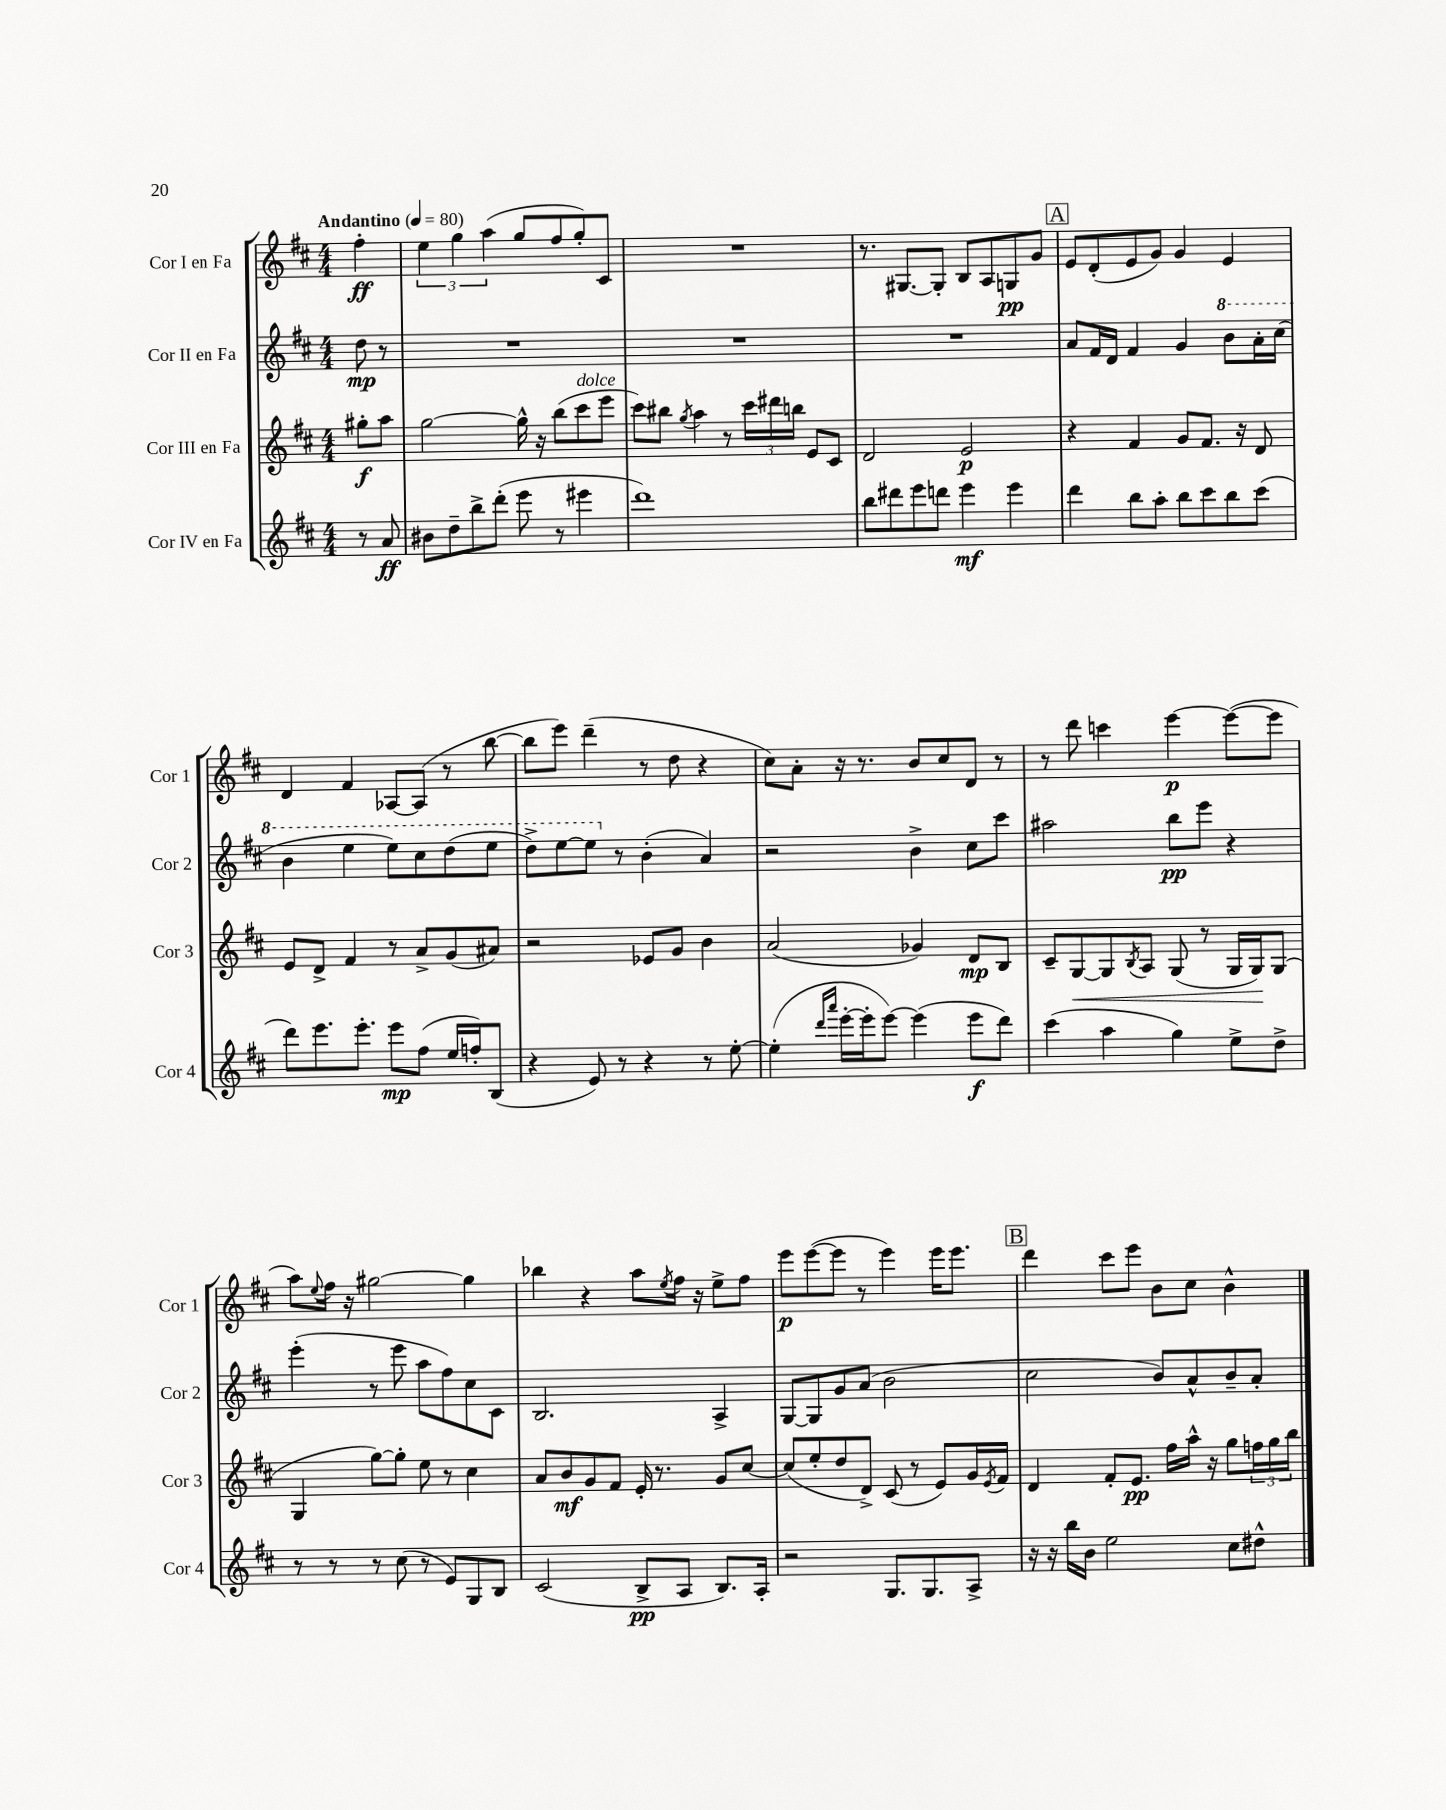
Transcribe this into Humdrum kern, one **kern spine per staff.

**kern	**kern	**kern	**kern
*staff4	*staff3	*staff2	*staff1
*clefG2	*clefG2	*clefG2	*clefG2
*k[f#c#]	*k[f#c#]	*k[f#c#]	*k[f#c#]
*M4/4	*M4/4	*M4/4	*M4/4
*MM80	*MM80	*MM80	*MM80
8r	8gg#'	8dd	4ff#'
8a	8aa	8r	.
=	=	=	=
8b#	[2gg	1r	6ee
8dd~	.	.	.
.	.	.	6gg
8bb^	.	.	.
.	.	.	(6aa
(8ddd'	.	.	.
8eee	16gg^^]	.	8gg
.	16r	.	.
8r	(8bb	.	8ff#
4eee#	8ccc#	.	8gg')
.	8eee	.	8c#
=	=	=	=
1ddd)	8ccc#)	1r	1r
.	8bb#	.	.
.	8qgg	.	.
.	4aa	.	.
.	8r	.	.
.	24ccc#	.	.
.	24ddd#	.	.
.	24bb	.	.
.	8e	.	.
.	8c#	.	.
=	=	=	=
8bb	2d	1r	8.r
8ddd#	.	.	.
.	.	.	[8.G#
8eee	.	.	.
8ddd	.	.	8G#']
4eee	2e	.	8B
.	.	.	8A
4eee	.	.	8G
.	.	.	8g
=	=	=	=
4ddd	4r	8a	8e
.	.	16f#	(8d'
.	.	16d	.
8bb	4f#	4f#	8e
8aa'	.	.	8g)
8bb	8g	4g	4g
8ccc#	8.f#	.	.
8bb	.	8bb	4e
.	16r	.	.
(8ccc#	8d	16aa'	.
.	.	(16ccc#	.
=	=	=	=
8ddd)	8e	4bb	4d
8.eee	8d^	.	.
.	4f#	4eee	4f#
8.eee'	.	.	.
8eee	8r	8eee)	[8A-
(8ff#	8a^	8ccc#	(8A-]
16ee	(8g	(8ddd	8r
16ff')	.	.	.
(8B	8a#)	8eee	[8bb
=	=	=	=
4r	2r	8ddd^)	8bb]
.	.	[8eee	8eee)
8e)	.	8eee]	(4ddd~
8r	.	8r	.
4r	8e-	(4b'	8r
.	8g	.	8dd
8r	4b	4a)	4r
[8ee'	.	.	.
=	=	=	=
(4ee']	(2a	2r	8cc#)
.	.	.	8a'
16qqddd	.	.	.
16qqaaa	.	.	.
[16eee'	.	.	16r
16eee']	.	.	8.r
[8eee)	.	.	.
(4eee]	4g-)	4b^	8b
.	.	.	8cc#
8eee	8d	8cc#	8d
8ddd)	8B	8ccc#	8r
=	=	=	=
(4ccc#	8c#~	2aa#	8r
.	[8G	.	8ddd
4aa	8G]	.	4ccc
.	8qB	.	.
.	8A	.	.
4gg)	(8G	8bb	[4eee
.	8r	8eee	.
8ee^	16G	4r	(8eee_
.	16G)	.	.
8dd^	(8G	.	8eee]
=	=	=	=
8r	4G	(4eee'	8aa)
.	.	.	8qqee
8r	.	.	16ff#
.	.	.	16r
8r	[8gg)	8r	[2gg#
(8cc#	8gg']	8eee	.
8r	8ee	8aa	.
8e)	8r	8ff#)	.
8G	4cc#	8cc#	4gg#]
8B	.	8c#	.
=	=	=	=
(2c#	8a	2.B	4bb-
.	8b	.	.
.	8g	.	4r
.	8f#	.	.
8B^	16e'	.	8aa
.	8.r	.	.
.	.	.	8qee
8A	.	.	16ff#
.	.	.	16r
8.B)	8g	4A^	8ee^
.	[8cc#	.	8ff#
16A'	.	.	.
=	=	=	=
2r	(8cc#]	[8G	8eee
.	8ee'	8G]	([8eee
.	8dd	8g	8eee]
.	8d^)	(8a	8r
8.G	(8c#	2b	4eee)
.	8r	.	.
8.G	.	.	.
.	8e)	.	16eee
.	.	.	8.eee
8A^	16g	.	.
.	8qe	.	.
.	16f#	.	.
=	=	=	=
16r	4d	2cc#	4ddd
16r	.	.	.
16bb	.	.	.
16b	.	.	.
2ee	8f#'	.	8ccc#
.	8.e	.	8eee
.	.	8b)	8b
.	16ff#	.	.
.	16aa^^	8a^^	8cc#
.	16r	.	.
8cc#	8gg	8b~	4b^^
8dd#^^	24ff	8a'	.
.	24gg	.	.
.	24bb	.	.
==	==	==	==
*-	*-	*-	*-
